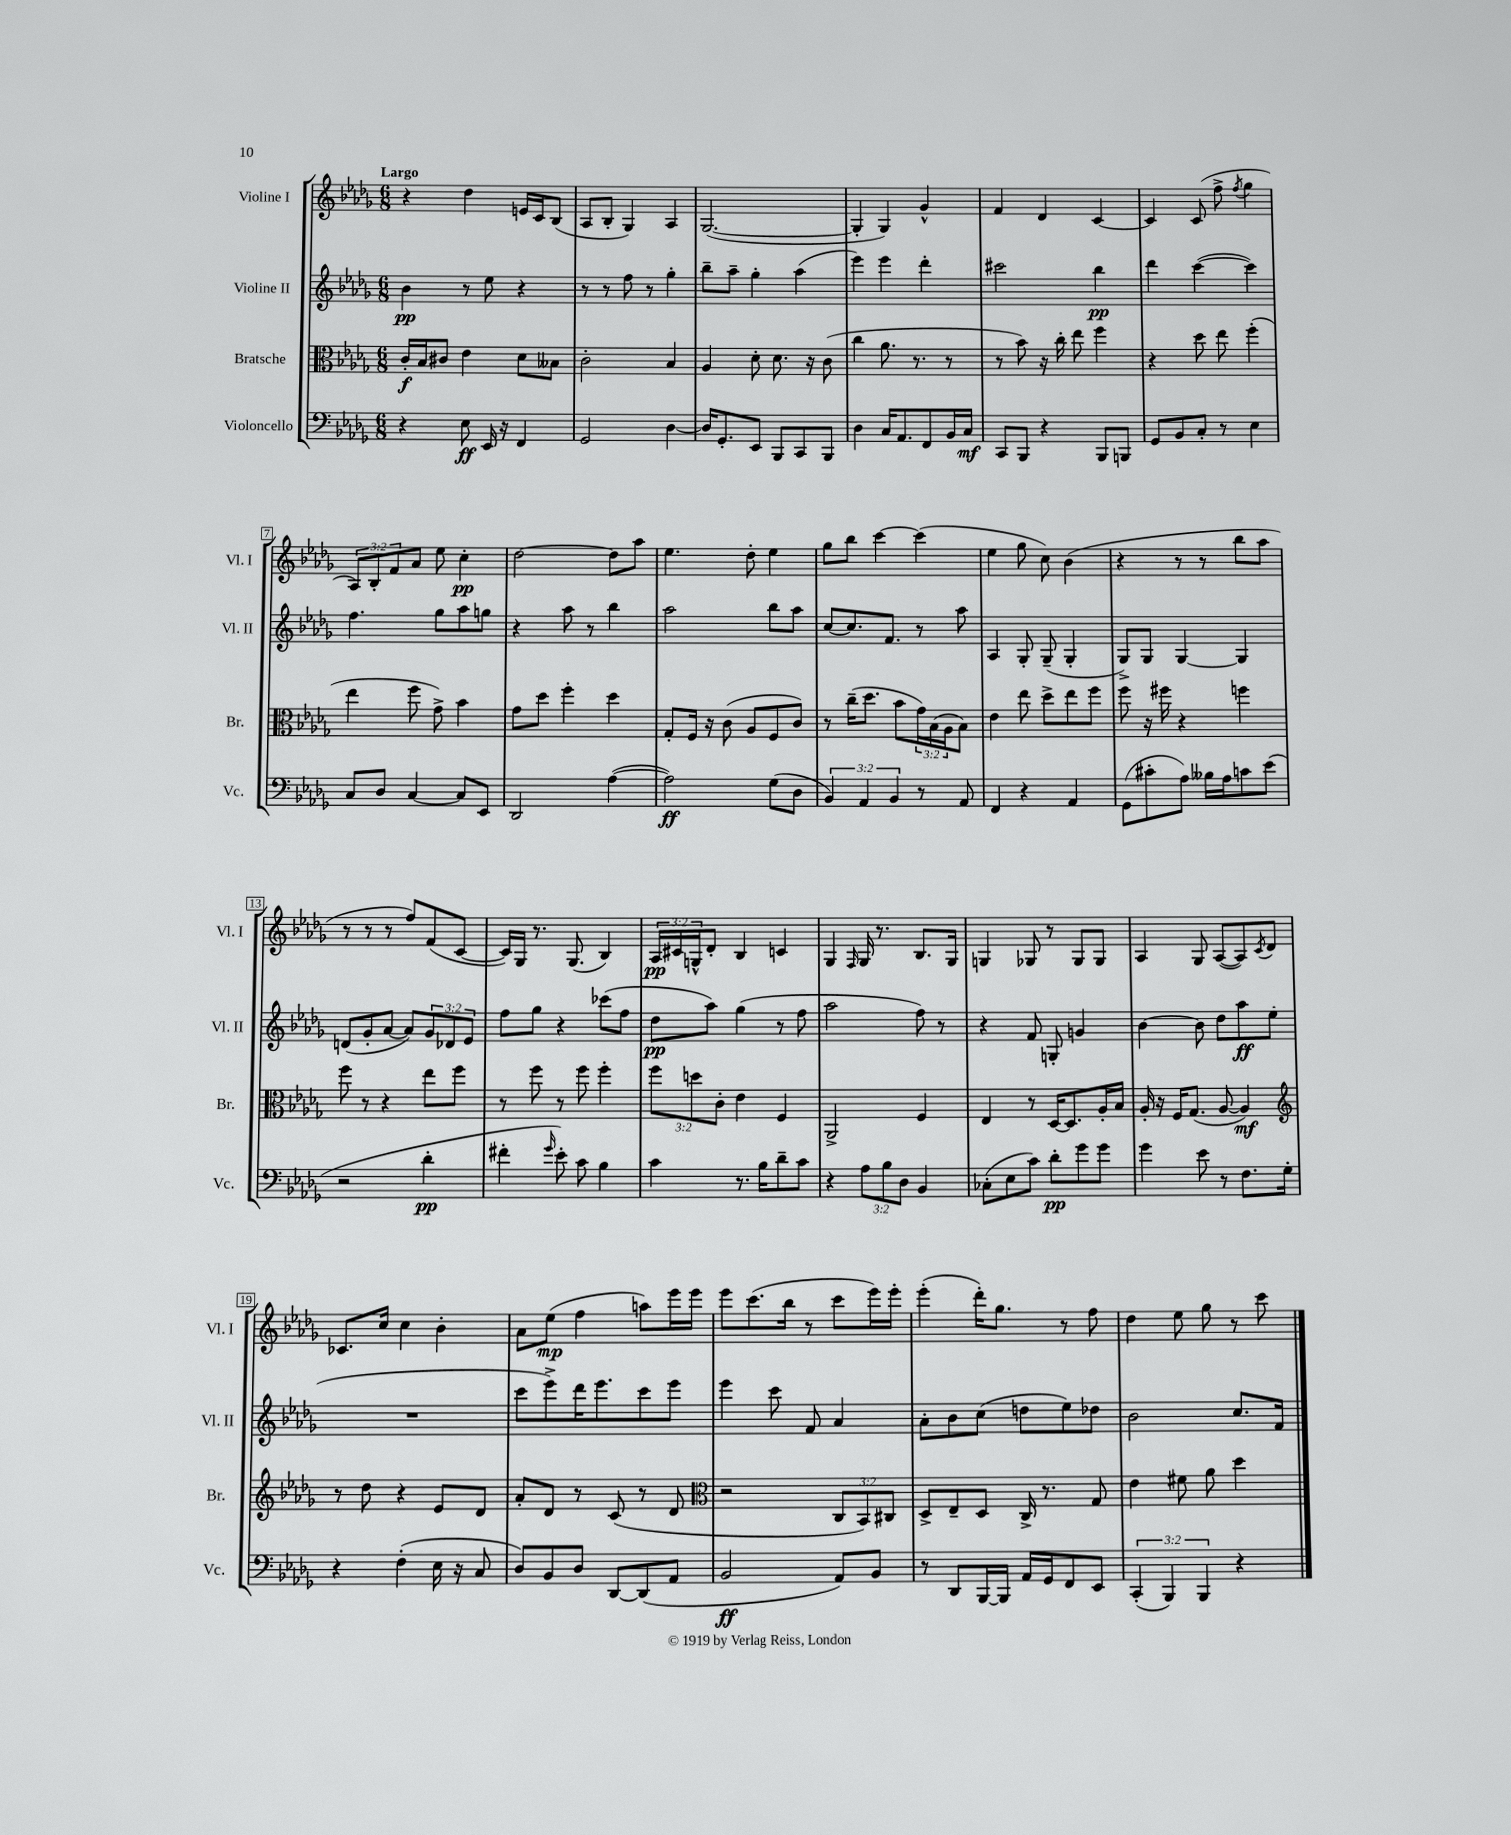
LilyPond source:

<<
\new StaffGroup <<
\new Staff = "s0" \with { instrumentName = "Violine I" shortInstrumentName = "Vl. I" } {
    \clef treble \key des \major \numericTimeSignature \time 6/8 \override Staff.TupletNumber.text = #tuplet-number::calc-fraction-text \tempo "Largo"
    r4 des''4 e'16 c'16 bes8( |
    aes8 bes8-. ges4) aes4 |
    ges2.~( |
    ges4-. ges4) ges'4-^ |
    f'4 des'4 c'4~ |
    c'4 c'8( f''8-> \acciaccatura { f''8 } ges''4 |
    \tuplet 3/2 { aes8) bes8-. f'8 } aes'8 ees''8 c''4-.\pp |
    des''2~ des''8 aes''8 |
    ees''4. des''8-. ees''4 |
    ges''8 bes''8 c'''4~ c'''4( |
    ees''4 ges''8 c''8) bes'4( |
    r4 r8 r8 bes''8 aes''8 |
    r8 r8 r8 f''8) f'8( c'8~ |
    c'16) ges16 r8. ges8.( bes4) |
    \tuplet 3/2 { aes16\pp cis'16 g16-^ } des'8-. bes4 c'4 |
    ges4 \grace { f16 } ges16 r8. bes8. ges16 |
    g4 ges8 r8 ges8 ges8 |
    aes4 ges8 aes8~( aes8) \acciaccatura { c'8 } des'8 |
    ces'8. c''16 c''4 bes'4-. |
    aes'8 ees''8\mp( f''4 a''8) ees'''16 ees'''16 |
    ees'''8 c'''8.( bes''16 r8 c'''8 ees'''16) ees'''16-. |
    ees'''4-.( des'''16-.) ges''8. r8 f''8 |
    des''4 ees''8 ges''8 r8 c'''8 \bar "|." |
}
\new Staff = "s1" \with { instrumentName = "Violine II" shortInstrumentName = "Vl. II" } {
    \clef treble \key des \major \numericTimeSignature \time 6/8 \override Staff.TupletNumber.text = #tuplet-number::calc-fraction-text
    bes'4\pp r8 ees''8 r4 |
    r8 r8 f''8 r8 ges''4-. |
    bes''8-- aes''8-- ges''4-. aes''4( |
    ees'''4) ees'''4 des'''4-. |
    cis'''2 bes''4\pp |
    des'''4 c'''4~( c'''4) |
    f''4. ges''8 aes''8 g''8 |
    r4 aes''8 r8 bes''4 |
    aes''2 bes''8 aes''8 |
    c''8~ c''8. f'8. r8 aes''8 |
    aes4 ges8-. ges8--( ges4-. |
    ges8->) ges8 ges4~ ges4 |
    d'8( ges'8-. aes'8~ aes'8) \tuplet 3/2 { ges'8 des'8 ees'8 } |
    f''8 ges''8 r4 ces'''8( f''8 |
    des''8\pp aes''8) ges''4( r8 f''8 |
    aes''2 f''8) r8 |
    r4 f'8 g8-. g'4 |
    bes'4~ bes'8 des''8 aes''8\ff ees''8( |
    R2. |
    c'''8 ees'''8->) des'''16 ees'''8. c'''8 ees'''8 |
    ees'''4 c'''8 f'8 aes'4 |
    aes'8-. bes'8 c''8( d''8 ees''8) des''8 |
    bes'2 c''8. f'16 \bar "|." |
}
\new Staff = "s2" \with { instrumentName = "Bratsche" shortInstrumentName = "Br." } {
    \clef alto \key des \major \numericTimeSignature \time 6/8 \override Staff.TupletNumber.text = #tuplet-number::calc-fraction-text
    c'16-.\f bes16 cis'8 ees'4 des'8 beses8 |
    c'2-. bes4 |
    aes4 des'8-. des'8. r16 c'8( |
    c''4 aes'8. r8. r8 |
    r8 bes'8) r16 c''16-. ees''8 f''4 |
    r4 des''8 ees''8 f''4-.( |
    ees''4 f''8 ges'8->) bes'4 |
    ges'8 des''8 f''4-. des''4 |
    ges8-. f16 r16 c'8( aes8 f8 c'8) |
    r8 c''16--( des''8. bes'8 \tuplet 3/2 { ges'16) bes16( aes16 } bes8) |
    ees'4 ees''8 des''8-> ees''8 f''8 |
    f''8 r16 fis''16 r4 f''4 |
    f''8 r8 r4 ees''8 f''8 |
    r8 f''8 r8 f''8 f''4-. |
    \tuplet 3/2 { f''8 d''8 c'8-. } ees'4 f4 |
    aes,2-> f4 |
    ees4 r8 des16~ des8. aes16-. bes16 |
    aes16-. r16 f16 ges8.( aes8~ aes4\mf) |
    \clef treble r8 des''8 r4 ees'8 des'8 |
    aes'8-. des'8 r8 c'8( r8 des'8 |
    \clef alto r2 \tuplet 3/2 { c8 bes,8) cis8 } |
    des8-> ees8-- des8 c16-> r8. ges8 |
    ees'4 fis'8 aes'8 des''4 \bar "|." |
}
\new Staff = "s3" \with { instrumentName = "Violoncello" shortInstrumentName = "Vc." } {
    \clef bass \key des \major \numericTimeSignature \time 6/8 \override Staff.TupletNumber.text = #tuplet-number::calc-fraction-text
    r4 ees8\ff ees,16 r16 f,4 |
    ges,2 des4~ |
    des16 ges,8.-. ees,8 bes,,8 c,8 bes,,8 |
    des4 c16 aes,8. f,8 bes,16 c16\mf |
    c,8 bes,,8 r4 bes,,8 b,,8 |
    ges,8 bes,8 c8-. r8 ees4 |
    c8 des8 c4~ c8 ees,8 |
    des,2 aes4~( |
    aes2\ff) ges8( des8 |
    \tuplet 3/2 { bes,4) aes,4 bes,4 } r8 aes,8 |
    f,4 r4 aes,4 |
    ges,8( cis'8-. aes8) beses16 aes16 c'8 ees'8( |
    r2 des'4-.\pp |
    fis'4-. \grace { ges'16 } ees'8-.) c'8 bes4 |
    c'4 r8. bes16 des'8-- c'8 |
    r4 \tuplet 3/2 { aes8 bes8 des8 } bes,4 |
    ces8-.( ees8 c'8) des'8-.\pp ges'8 ges'8 |
    ges'4 ees'8 r8 f8. ges16-. |
    r4 f4-.( ees16 r16 c8 |
    des8) bes,8 des8 des,8~ des,8( aes,8 |
    bes,2\ff aes,8) bes,8 |
    r8 des,8 bes,,16~ bes,,16 aes,16 ges,16 f,8 ees,8 |
    \tuplet 3/2 { c,4-.( bes,,4) bes,,4 } r4 \bar "|." |
}
>>
>>
\layout { \context { \Score \override BarNumber.stencil = #(make-stencil-boxer 0.1 0.3 ly:text-interface::print) } }
